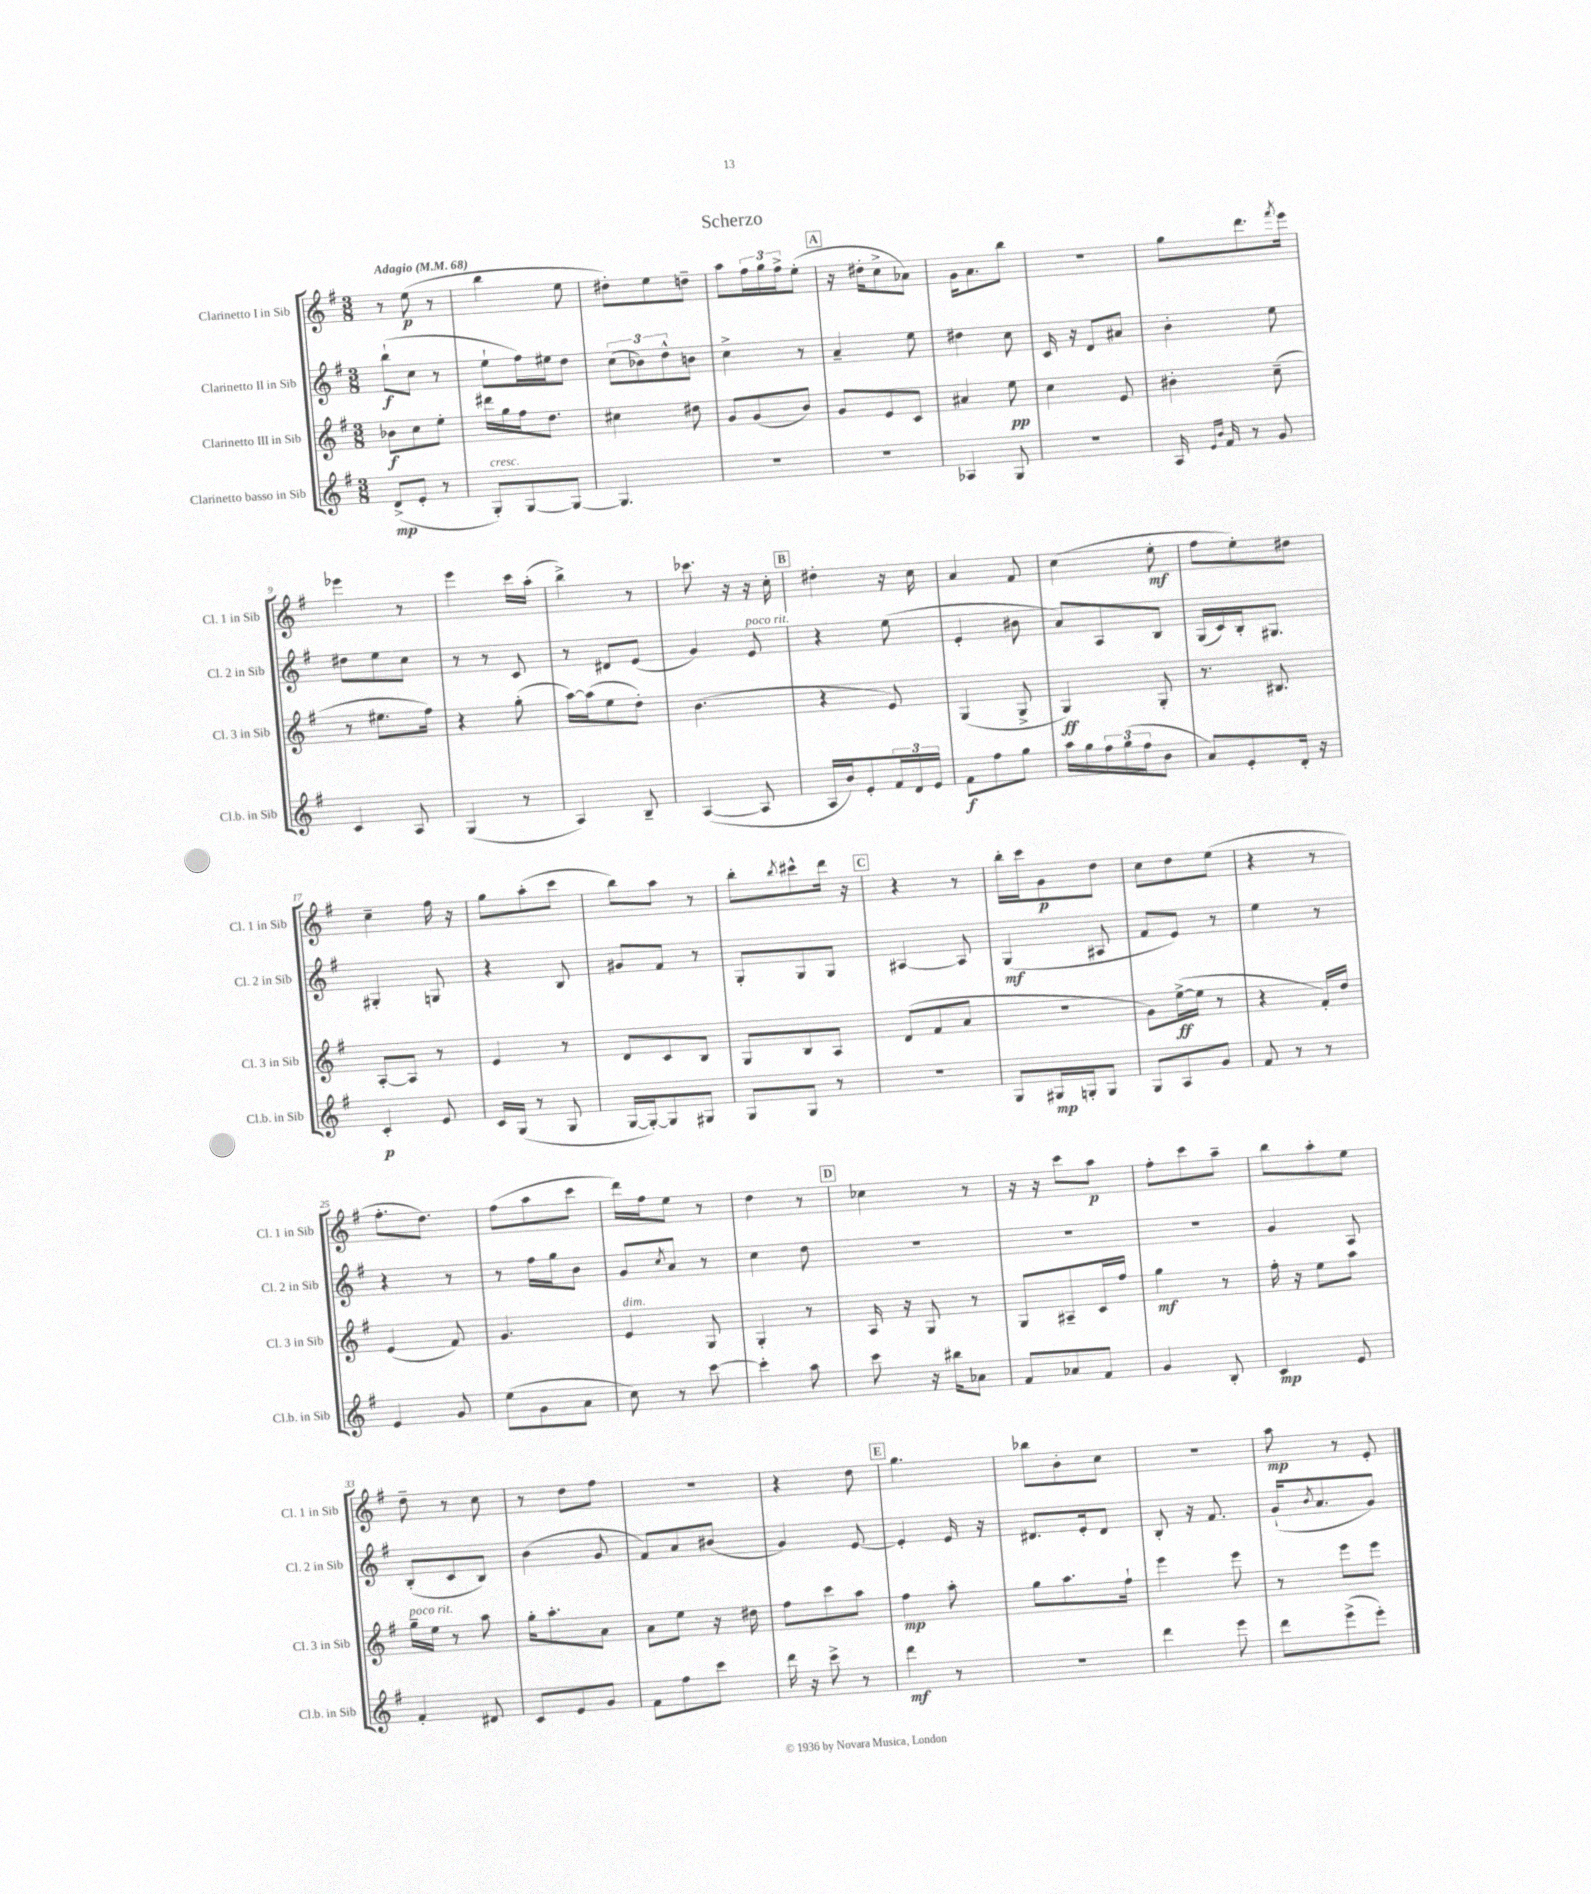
\header { title = "Scherzo" }
<<
\new StaffGroup <<
\new Staff = "s0" \with { instrumentName = "Clarinetto I in Sib" shortInstrumentName = "Cl. 1 in Sib" } {
    \clef treble \key g \major \numericTimeSignature \time 3/8 \tempo "Adagio" 4 = 68
    r8 e''8\p( r8 |
    b''4 e''8 |
    dis''8-.) e''8 d''8-- |
    a''8 \tuplet 3/2 { fis''16 g''16 fis''16-> } e''8-.( |
    \mark \markup { \box "A" } r16 dis''16-. c''8-> aes'8) |
    g'16 a'8. b''8 |
    R4. |
    g''8 d'''8. \acciaccatura { fis'''8 } e'''16 |
    ees'''4 r8 |
    e'''4 c'''16 a''16-.( |
    b''4->) r8 |
    ces'''8. r16 r16 c''16-. |
    \mark \markup { \box "B" } dis''4-. r16 c''16 |
    a'4 fis'8 |
    c''4( e''8-.\mf |
    fis''8 e''8-.) dis''8 |
    c''4-- fis''16 r16 |
    g''8 a''8-.( c'''8 |
    b''8) a''8 r8 |
    b''8-. \acciaccatura { b''8 } cis'''8-^ d'''16 r16 |
    \mark \markup { \box "C" } r4 r8 |
    b''16-. c'''16 g'8\p d''8 |
    c''8 d''8 e''8( |
    r4 r8 |
    fis''8.-. d''8.) |
    fis''8( a''8 c'''8 |
    d'''16) fis''16 e''8 r8 |
    d''4 r8 |
    \mark \markup { \box "D" } ces''4 r8 |
    r16 r16 c'''8 a''8\p |
    fis''8-. c'''8 a''8-- |
    b''8 a''8-. e''8 |
    d''8-- r8 c''8 |
    r8 d''8 fis''8 |
    R4. |
    r4 d''8 |
    \mark \markup { \box "E" } g''4. |
    bes''8 b'8-. c''8 |
    r4. |
    a''8\mp r8 e'8-. \bar "|." |
}
\new Staff = "s1" \with { instrumentName = "Clarinetto II in Sib" shortInstrumentName = "Cl. 2 in Sib" } {
    \clef treble \key g \major \numericTimeSignature \time 3/8
    b''8-!\f( c''8 r8 |
    e''8-! fis''16) eis''16 d''8 |
    \tuplet 3/2 { c''8( bes'8) d''8-^ } b'8 |
    c''4-> r8 |
    \mark \markup { \box "A" } a'4-- e''8 |
    dis''4 c''8 |
    c'16 r16 d'8 ais'8 |
    b'4-. e''8 |
    dis''8 e''8 c''8 |
    r8 r8 c'8 |
    r8 dis'8 e'8( |
    g'4) e'8^\markup { \italic "poco rit." } |
    \mark \markup { \box "B" } r4 e''8( |
    e'4-. bis'8 |
    a'8) a8 b8 |
    g16( c'16) b16-. gis8. |
    gis4-. g8 |
    r4 b8 |
    gis'8 fis'8 r8 |
    g8-. g8 g8 |
    \mark \markup { \box "C" } ais4~ ais8 |
    g4\mf( ais8 |
    fis'8 e'8) r8 |
    e''4 r8 |
    r4 r8 |
    r8 fis''16 g''16 b'8 |
    g'8 \acciaccatura { c''8 } a'8 r8 |
    c''4 d''8 |
    \mark \markup { \box "D" } R4. |
    R4. |
    R4. |
    g'4 a8 |
    b8-.( c'8 b8) |
    b'4( g'8 |
    fis'8) a'8 bis'8( |
    g'4) e'8~ |
    \mark \markup { \box "E" } e'4-. e'16 r16 |
    dis'8. e'16-. dis'8 |
    b8-. r16 fis'8. |
    g'16-!( \acciaccatura { b'8 } a'8. g'8) \bar "|." |
}
\new Staff = "s2" \with { instrumentName = "Clarinetto III in Sib" shortInstrumentName = "Cl. 3 in Sib" } {
    \clef treble \key g \major \numericTimeSignature \time 3/8
    bes'8\f c''8 e''8-. |
    dis'''16 g''16 fis''16 d''8. |
    cis''4 dis''8 |
    g'8 g'8( b'8) |
    \mark \markup { \box "A" } g'8 e'8 c'8 |
    ais'4 e''8\pp |
    c''4 e'8 |
    bis'4-. c''8--( |
    r8 eis''8. fis''16) |
    r4 g''8-.( |
    a''16~) a''16( e''8 d''8-.) |
    b'4.( |
    \mark \markup { \box "B" } r4 e'8) |
    g4( g8-> |
    g4\ff) g8-. |
    r8. bis8. |
    a8~-. a8 r8 |
    e'4 r8 |
    d'8 c'8 b8 |
    g8 b8 a8 |
    \mark \markup { \box "C" } d'8( fis'8 a'8 |
    R4. |
    g'8) e''16~->\ff( e''16 r8 |
    r4 fis'16-.) d''16 |
    e'4( fis'8) |
    g'4. |
    e'4^\markup { \italic "dim." } g8 |
    g4-. r8 |
    \mark \markup { \box "D" } a16 r16 g8 r8 |
    g8 ais8-- c'16 fis''16 |
    g''4\mf r8 |
    fis''16-. r16 e''8 a''8 |
    g''16--^\markup { \italic "poco rit." } e''16 r8 a''8 |
    g''16-. a''8.-. a'8 |
    a'8 e''8 r16 dis''16 |
    fis''8 c'''8 a''8 |
    \mark \markup { \box "E" } fis''4\mp a''8-. |
    g''8 a''8. fis''16-! |
    e'''4 e'''8 |
    r8 e'''8 e'''8 \bar "|." |
}
\new Staff = "s3" \with { instrumentName = "Clarinetto basso in Sib" shortInstrumentName = "Cl.b. in Sib" } {
    \clef treble \key g \major \numericTimeSignature \time 3/8
    d'8->\mp( e'8-. r8 |
    g8-.^\markup { \italic "cresc." }) g8~ g8~ |
    g4. |
    R4. |
    \mark \markup { \box "A" } R4. |
    aes4 g8 |
    R4. |
    a16 \grace { e'16 b'16 } fis'16 r8 g'8 |
    c'4 a8 |
    g4( r8 |
    a4) b8-- |
    a4~( a8 |
    \mark \markup { \box "B" } a16 b'16) e'8-. \tuplet 3/2 { fis'16 d'16 e'16 } |
    fis'8\f fis''8 g''8 |
    a''16 g''16 \tuplet 3/2 { fis''16 g''16( fis''16 } b'8 |
    a'8) e'8-. d'16-. r16 |
    c'4-.\p e'8 |
    c'16 g16( r8 g8 |
    g16~ g16~-.) g8 gis8 |
    g8 g8 r8 |
    \mark \markup { \box "C" } R4. |
    g8 gis16\mp g16-. g8 |
    g8 a8 g'8 |
    fis'8 r8 r8 |
    e'4 g'8 |
    e''8( g'8 a'8 |
    c''8) r8 c'''8~ |
    c'''4-. a''8 |
    \mark \markup { \box "D" } c'''8 r16 bis''16 aes'8 |
    fis'8 aes'8 fis'8 |
    g'4 b8-. |
    c'4\mp e'8 |
    fis'4-. dis'8 |
    c'8 e'8 g'8 |
    fis'8 fis''8 c'''8 |
    d'''16 r16 c'''8-> r8 |
    \mark \markup { \box "E" } d'''4\mf r8 |
    R4. |
    d'''4 e'''8 |
    d'''8 e'''8->( e'''8-.) \bar "|." |
}
>>
>>
